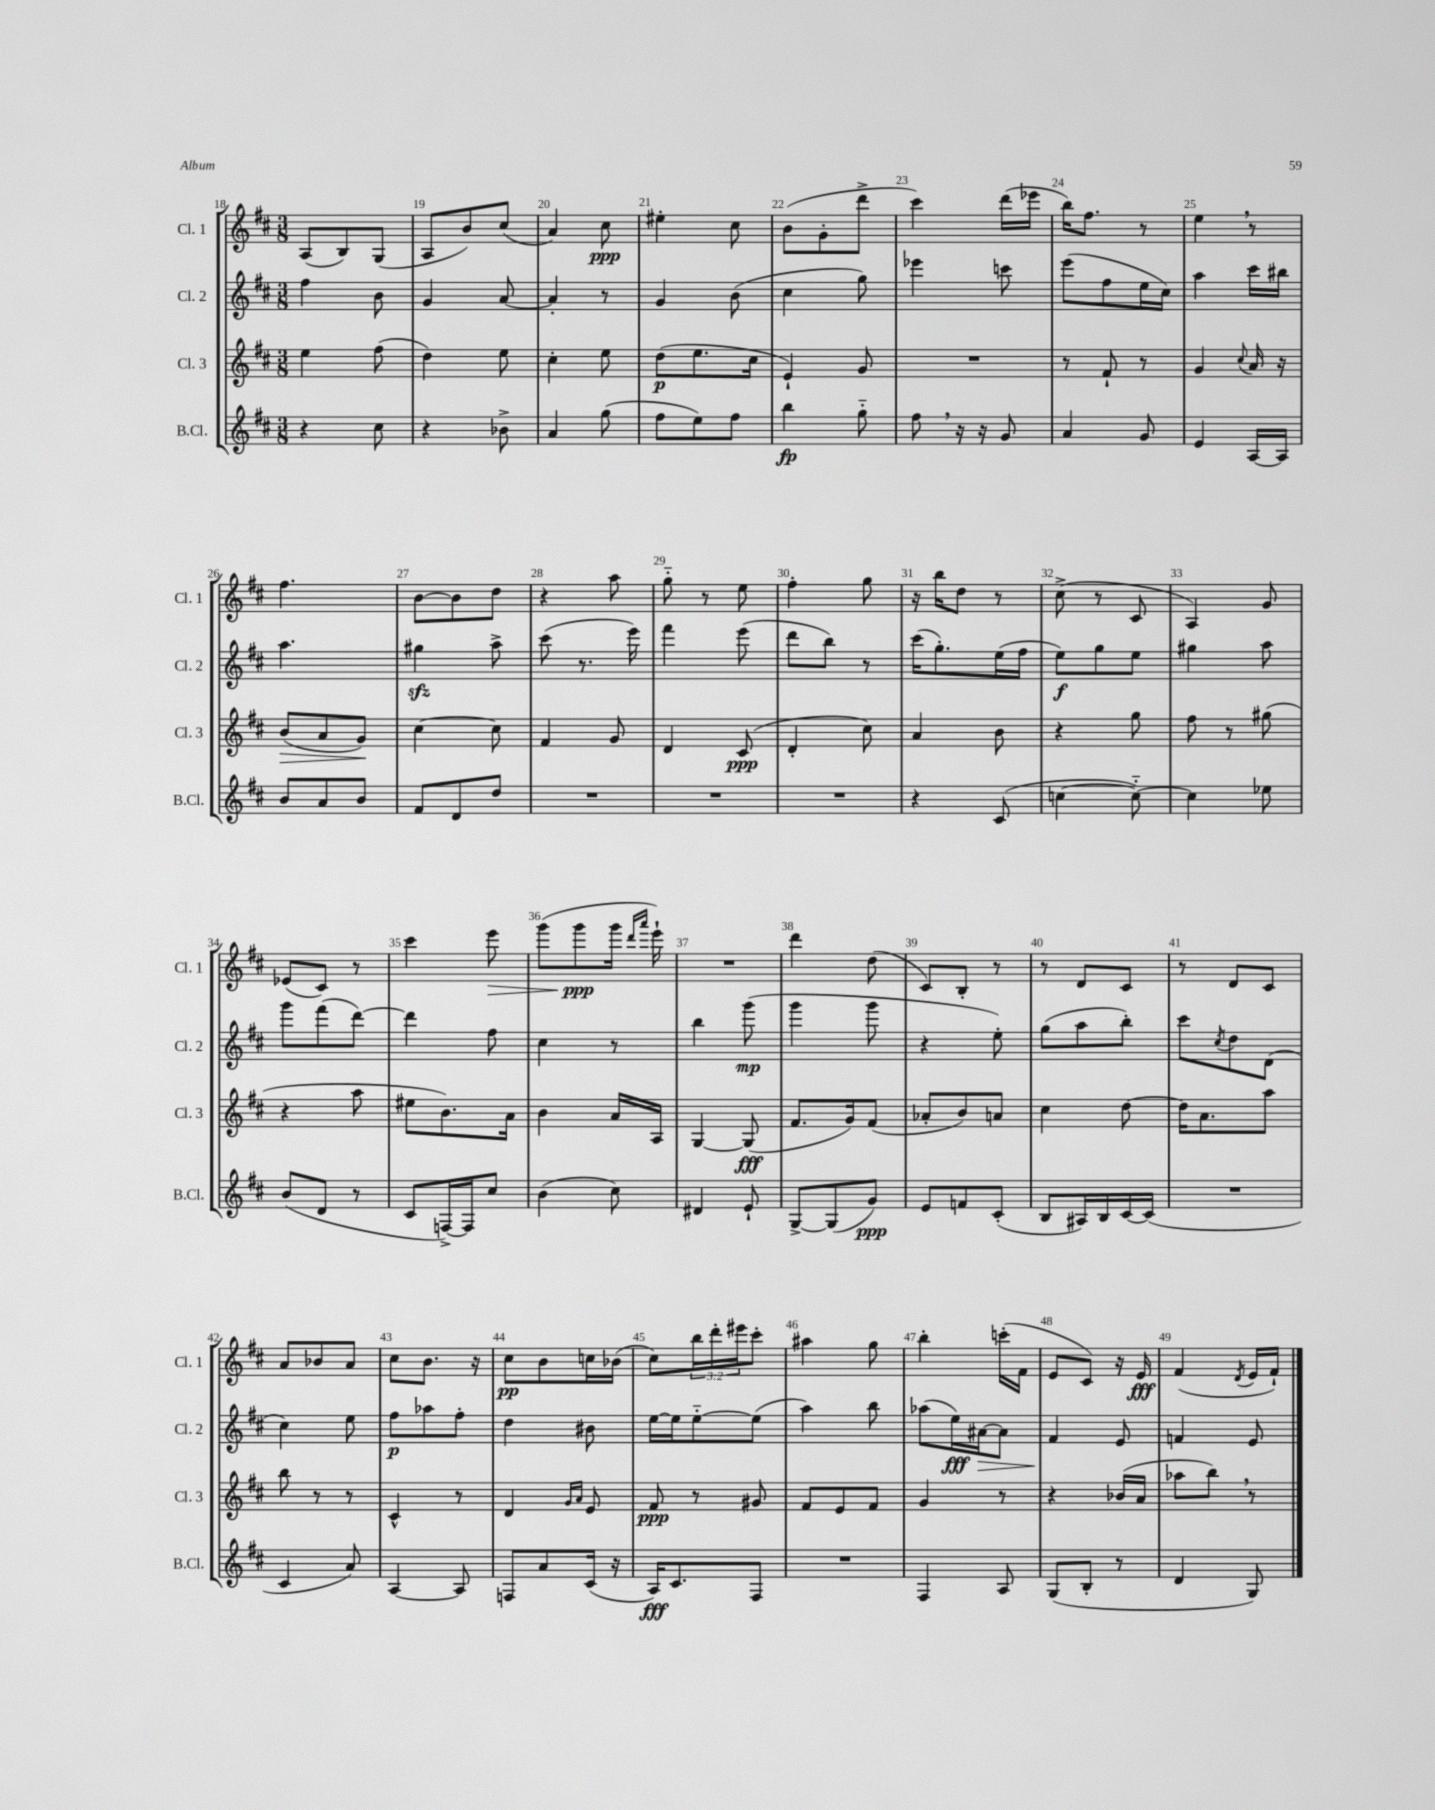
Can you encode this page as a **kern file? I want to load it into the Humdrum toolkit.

**kern	**kern	**kern	**kern
*staff4	*staff3	*staff2	*staff1
*clefG2	*clefG2	*clefG2	*clefG2
*k[f#c#]	*k[f#c#]	*k[f#c#]	*k[f#c#]
*M3/8	*M3/8	*M3/8	*M3/8
4r	4ee	4ff#	(8A
.	.	.	8B)
8cc#	(8ff#	8b	(8G
=	=	=	=
4r	4dd)	4g	8A
.	.	.	8b)
8b-^	8ee	[8a	(8cc#
=	=	=	=
4a	4cc#'	4a']	4a)
(8gg	8ee	8r	8cc#
=	=	=	=
8ff#	(8dd	4g	4ee#'
8ee)	8.ee	.	.
8ff#	.	(8b	8cc#
.	16cc#	.	.
=	=	=	=
4bb	4e`)	4cc#	(8b
.	.	.	8g'
8gg'~	8g	8gg)	8ddd^
=	=	=	=
8ff#	4.r	4eee-	4ccc#)
16r	.	.	.
16r	.	.	.
8g	.	8ccc	(16ddd
.	.	.	16eee-
=	=	=	=
4a	8r	(8eee	16bb)
.	.	.	8.ff#
.	8f#`	8ff#	.
8g	8r	16ee	8r
.	.	16cc#)	.
=	=	=	=
4e	4g	4aa	4ee
.	8qqcc#	.	.
[16A	16a	16ccc#	8r
16A]	16r	16bb#	.
=	=	=	=
8b	(8b	4.aa	4.ff#
8a	8a	.	.
8b	8g)	.	.
=	=	=	=
8f#	[4cc#	4gg#	[8b
8d	.	.	8b]
8dd	8cc#]	8aa^	8dd
=	=	=	=
4.r	4f#	(8ccc#	4r
.	.	8.r	.
.	8g	.	8aa
.	.	16eee)	.
=	=	=	=
4.r	4d	4fff#	8gg'~
.	.	.	8r
.	(8c#	(8eee	8ee
=	=	=	=
4.r	4d'	8ddd	4ff#'
.	.	8bb)	.
.	8cc#)	8r	8gg
=	=	=	=
4r	4a	(16ccc#	16r
.	.	8.gg')	16bb
.	.	.	8dd
(8c#	8b	(16ee	8r
.	.	16ff#	.
=	=	=	=
[4cc	4r	8ee)	(8cc#^
.	.	8gg	8r
8cc'~_)	8gg	8ee	8c#
=	=	=	=
4cc]	8ff#	4gg#	4A)
.	8r	.	.
8ee-	(8gg#	8aa	8g
=	=	=	=
(8b	4r	8ggg	(8e-
8d	.	(8fff#	8c#)
8r	8aa	[8ddd)	8r
=	=	=	=
8c#	8ee#	4ddd]	4ccc#
[16F^)	8.b)	.	.
16F]	.	.	.
8cc#	.	8ff#	8eee
.	16a	.	.
=	=	=	=
(4b	4b	4cc#	(8ggg
.	.	.	8ggg
8cc#)	16a	8r	16ggg
.	.	.	16qqddd
.	.	.	16qqaaa
.	16A	.	16eee`)
=	=	=	=
4d#	[4G	4bb	4.r
8e`	(8G]	(8ggg	.
=	=	=	=
[8G^	8.f#	4ggg	4ddd
(8G]	.	.	.
.	16g)	.	.
8g)	(8f#	8ggg	(8dd
=	=	=	=
8e	8a-'	4r	8c#)
8f	8b)	.	8B'
(8c#'	8a	8ee')	8r
=	=	=	=
8B	4cc#	(8gg	8r
16A#)	.	8aa	8d
16B	.	.	.
[16c#	[8dd	8bb')	8c#
(16c#]	.	.	.
=	=	=	=
4.r	16dd]	8ccc#	8r
.	8.a	.	.
.	.	8qcc#	.
.	.	8dd	8d
.	8aa	(8d	8c#
=	=	=	=
4c#	8bb	4cc#)	8a
.	8r	.	8b-
8a)	8r	8ee	8a
=	=	=	=
[4A	4c#^^	8ff#	8cc#
.	.	8aa-	8.b
8A]	8r	8ff#'	.
.	.	.	16r
=	=	=	=
8F	4d	4dd	8cc#
8a	.	.	8b
.	16qqg	.	.
.	16qqa	.	.
(16c#	8e	8b#	16cc
16r	.	.	(16b-
=	=	=	=
16A)	8f#	[16ee	8cc#)
8.c#	.	16ee]	.
.	8r	[8ee'~	24bb
.	.	.	24ddd'
.	.	.	24eee#
8F#	8g#	(8ee]	8ccc#'
=	=	=	=
4.r	8f#	4aa)	4aa#
.	8e	.	.
.	8f#	8bb	8gg
=	=	=	=
4F#	4g	(8aa-	4bb'
.	.	16ee)	.
.	.	[16a#	.
8A	8r	8a#]	(16ccc'
.	.	.	16f#
=	=	=	=
(8G	4r	4f#	8e
8B'	.	.	8c#)
8r	(16b-	8e	16r
.	16a	.	16e
=	=	=	=
4d	8aa-	4f	(4f#
.	8bb)	.	.
.	.	.	8qd
8G)	8r	8e	16e
.	.	.	16f#`)
==	==	==	==
*-	*-	*-	*-
